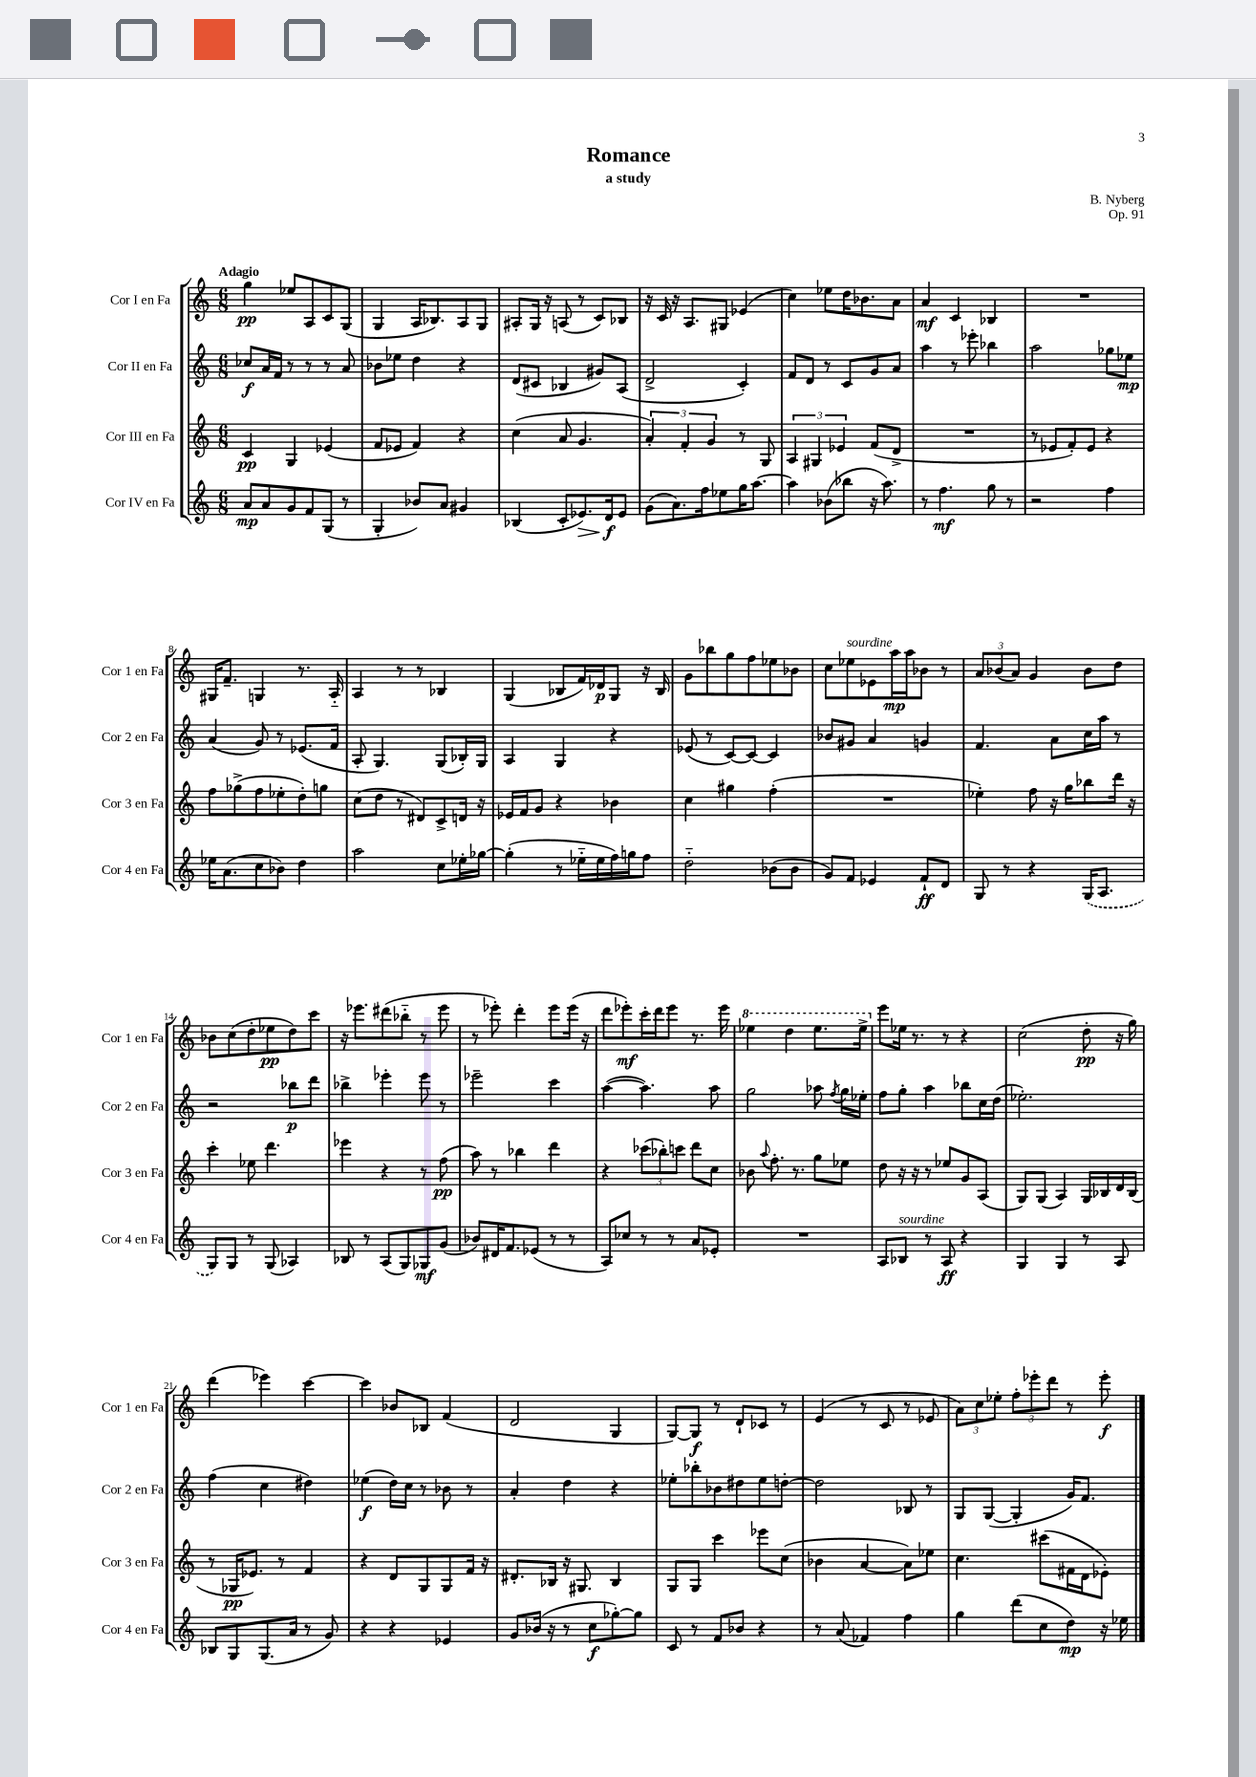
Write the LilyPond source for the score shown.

\header { title = "Romance" composer = "B. Nyberg" subtitle = "a study" opus = "Op. 91" }
<<
\new StaffGroup <<
\new Staff = "s0" \with { instrumentName = "Cor I en Fa" shortInstrumentName = "Cor 1 en Fa" } {
    \clef treble \key c \major \numericTimeSignature \time 6/8 \tempo "Adagio"
    \autoBeamOff g''4\pp ees''8[ a8 c'8 g8]( |
    g4 a16[ bes8.) a8 g8] |
    ais8[-. g16] r16 a8( r8 c'8[) bes8] |
    r16 c'16 r16 a8.[ gis8] ees'4( |
    c''4) ees''8[ d''16 bes'8. a'8] |
    a'4\mf c'4 bes4 |
    R2. |
    gis16[ f'8.]-- g4 r8. a16-_ |
    a4 r8 r8 bes4 |
    g4( bes8[ f'16) des'16\p g8] r16 bes16 |
    g'8[ bes''8 g''8 f''8 ees''8 bes'8] |
    c''8[ ees''8^\markup { \italic "sourdine" } ees'8 a''16\mp a''16 bes'8] r8 |
    \tuplet 3/2 { a'8[ bes'8( a'8]) } g'4 bes'8[ d''8] |
    bes'8[ c''8( d''8-. ees''8\pp d''8) c'''8] |
    r16 ees'''8.[ dis'''8( bes''8]-_ r8 ees'''8 |
    r8 ees'''8-.) d'''4-. ees'''8[ ees'''16]( r16 |
    d'''8[ ees'''8-.\mf) c'''16-. d'''16 ees'''8] r8. ees'''16 |
    \ottava #1 ees'''4 d'''4 ees'''8.[ ees'''16]-> \ottava #0 |
    e'''8[ ees''16] r8. r8 r4 |
    c''2( d''8-.\pp r16 g''16) |
    d'''4( ees'''4) c'''4~ |
    c'''4 bes'8[ bes8] f'4( |
    d'2 g4 |
    g8[~) g8]\f r8 d'8[-! ces'8] r8 |
    e'4( r8 c'8 r8 ees'8 |
    \tuplet 3/2 { a'8[) c''8 ees''8]-. } \tuplet 3/2 { f''8[-. ees'''8-. d'''8] } r8 ees'''8-.\f \bar "|." |
}
\new Staff = "s1" \with { instrumentName = "Cor II en Fa" shortInstrumentName = "Cor 2 en Fa" } {
    \clef treble \key c \major \numericTimeSignature \time 6/8
    \autoBeamOff ces''8[\f a'16 f'16] r8 r8 r8 a'8 |
    bes'8[ ees''8] d''4 r4 |
    d'8[( cis'8] bes4 gis'8[) a8]( |
    d'2-> c'4-.) |
    f'8[ d'8] r8 c'8[ g'8 a'8] |
    a''4 r8 ees'''8-. bes''4 |
    a''2 ges''8[ ees''8]\mp |
    a'4( g'8) r8 ees'8.[( f'16] |
    a8-. g4.) g8[( bes16-.) g16] |
    a4 g4 r4 |
    ees'8( r8 c'8[~) c'8]~ c'4 |
    bes'8[ gis'8] a'4 g'4 |
    f'4. a'8[ c''16 a''16] r8 |
    r2 bes''8[\p d'''8] |
    bes''4-> ees'''4-. ees'''8 r8 |
    ees'''2-- c'''4 |
    a''4~( a''4.) a''8 |
    g''2 aes''8 \acciaccatura { f''8 } g''16[ ees''16]-. |
    f''8[ g''8]-. a''4 bes''8[ c''16 d''16]( |
    ees''2.-.) |
    f''4( c''4 dis''4) |
    ees''4\f( d''16[) c''16] r8 bes'8 r8 |
    a'4-. d''4 r4 |
    ees''8[-. bes''8-. bes'8 dis''8 ees''8 d''8]~-. |
    d''2 bes8 r8 |
    g8[ g8]~( g4-. g'16[) f'8.] \bar "|." |
}
\new Staff = "s2" \with { instrumentName = "Cor III en Fa" shortInstrumentName = "Cor 3 en Fa" } {
    \clef treble \key c \major \numericTimeSignature \time 6/8
    \autoBeamOff c'4\pp g4 ees'4( |
    f'8[ ees'8] f'4) r4 |
    c''4( a'8 g'4. |
    \tuplet 3/2 { a'4-.) f'4-. g'4 } r8 g8 |
    \tuplet 3/2 { a4 gis4 ees'4 } f'8[( d'8]-> |
    R2. |
    r8 ees'8[ f'8-.) ees'8] r4 |
    f''8[ ges''8->( f''8 ees''8-. d''8-.) g''8] |
    c''8[( d''8] r8 dis'8[) c'8-> d'16] r16 |
    ees'16[ f'16 g'8] r4 bes'4 |
    c''4 gis''4 f''4-.( |
    R2. |
    ees''4-.) f''8 r16 g''16[ bes''8 d'''16] r16 |
    c'''4-. ees''8 d'''4. |
    ees'''4 r4 r8 f''8\pp( |
    a''8) r8 bes''4 d'''4 |
    r4 \tuplet 3/2 { ces'''8[( bes''8-.) c'''8] } d'''8[ c''8] |
    bes'8 \appoggiatura { a''8 } f''8.-. r8. g''8[ ees''8] |
    d''8 r16 r16 r8 ees''8[ g'8 a8]( |
    g8[) g8]( a4) g16[ bes16 d'16 bes16]( |
    r8 ges16[\pp ees'8.]) r8 f'4 |
    r4 d'8[ g8 g8 f'16] r16 |
    dis'8.[-. bes16] r16 gis8. bes4 |
    g8[ g8] c'''4 ees'''8[ c''8]( |
    bes'4 a'4~ a'8[) ees''8] |
    c''4. cis'''8[( fis'16 d'16 ees'8]-.) \bar "|." |
}
\new Staff = "s3" \with { instrumentName = "Cor IV en Fa" shortInstrumentName = "Cor 4 en Fa" } {
    \clef treble \key c \major \numericTimeSignature \time 6/8
    \autoBeamOff a'8[\mp a'8 g'8 f'8 g8]( r8 |
    g4-. bes'8[) a'8] gis'4 |
    bes4( c'8[-. ees'8.\>) d'16\f\! ees'8] |
    g'8[( a'8.) f''16 ees''8 g''16 a''8.]~ |
    a''4 bes'8[( bes''8] r16 a''8.) |
    r8 f''4.\mf g''8 r8 |
    r2 f''4 |
    ees''16[ a'8.( c''8 bes'8]) d''4 |
    a''2 c''8[ ees''16-. ges''16]~ |
    ges''4-.( r8 ees''16[-_ ees''16 f''16) g''16 f''8] |
    d''2-_ bes'8[( bes'8] |
    g'8[) f'8] ees'4 f'8[-!\ff d'8] |
    g8 r8 r4 \once \slurDashed g16[( a8.] |
    g8[) g8] r8 g8( aes4) |
    bes8 r8 a8[( g8) ges8\mf g'8]( |
    bes'8[) dis'16 f'8. ees'8]( r8 r8 |
    a8[) ces''8] r8 r8 a'8[ ees'8]-. |
    R2. |
    a8[ bes8]^\markup { \italic "sourdine" } r8 a8\ff r4 |
    g4 g4 r8 a8 |
    bes8[ g8 g8.( a'16] r8 g'8) |
    r4 r4 ees'4 |
    g'8[ bes'16]( r16 r8 c''8[\f ges''8~-.) ges''8] |
    c'8 r8 f'8[ bes'8] r4 |
    r8 a'8( fes'4) f''4 |
    g''4 d'''8[( c''8 d''8]\mp) r16 ees''16 \bar "|." |
}
>>
>>
